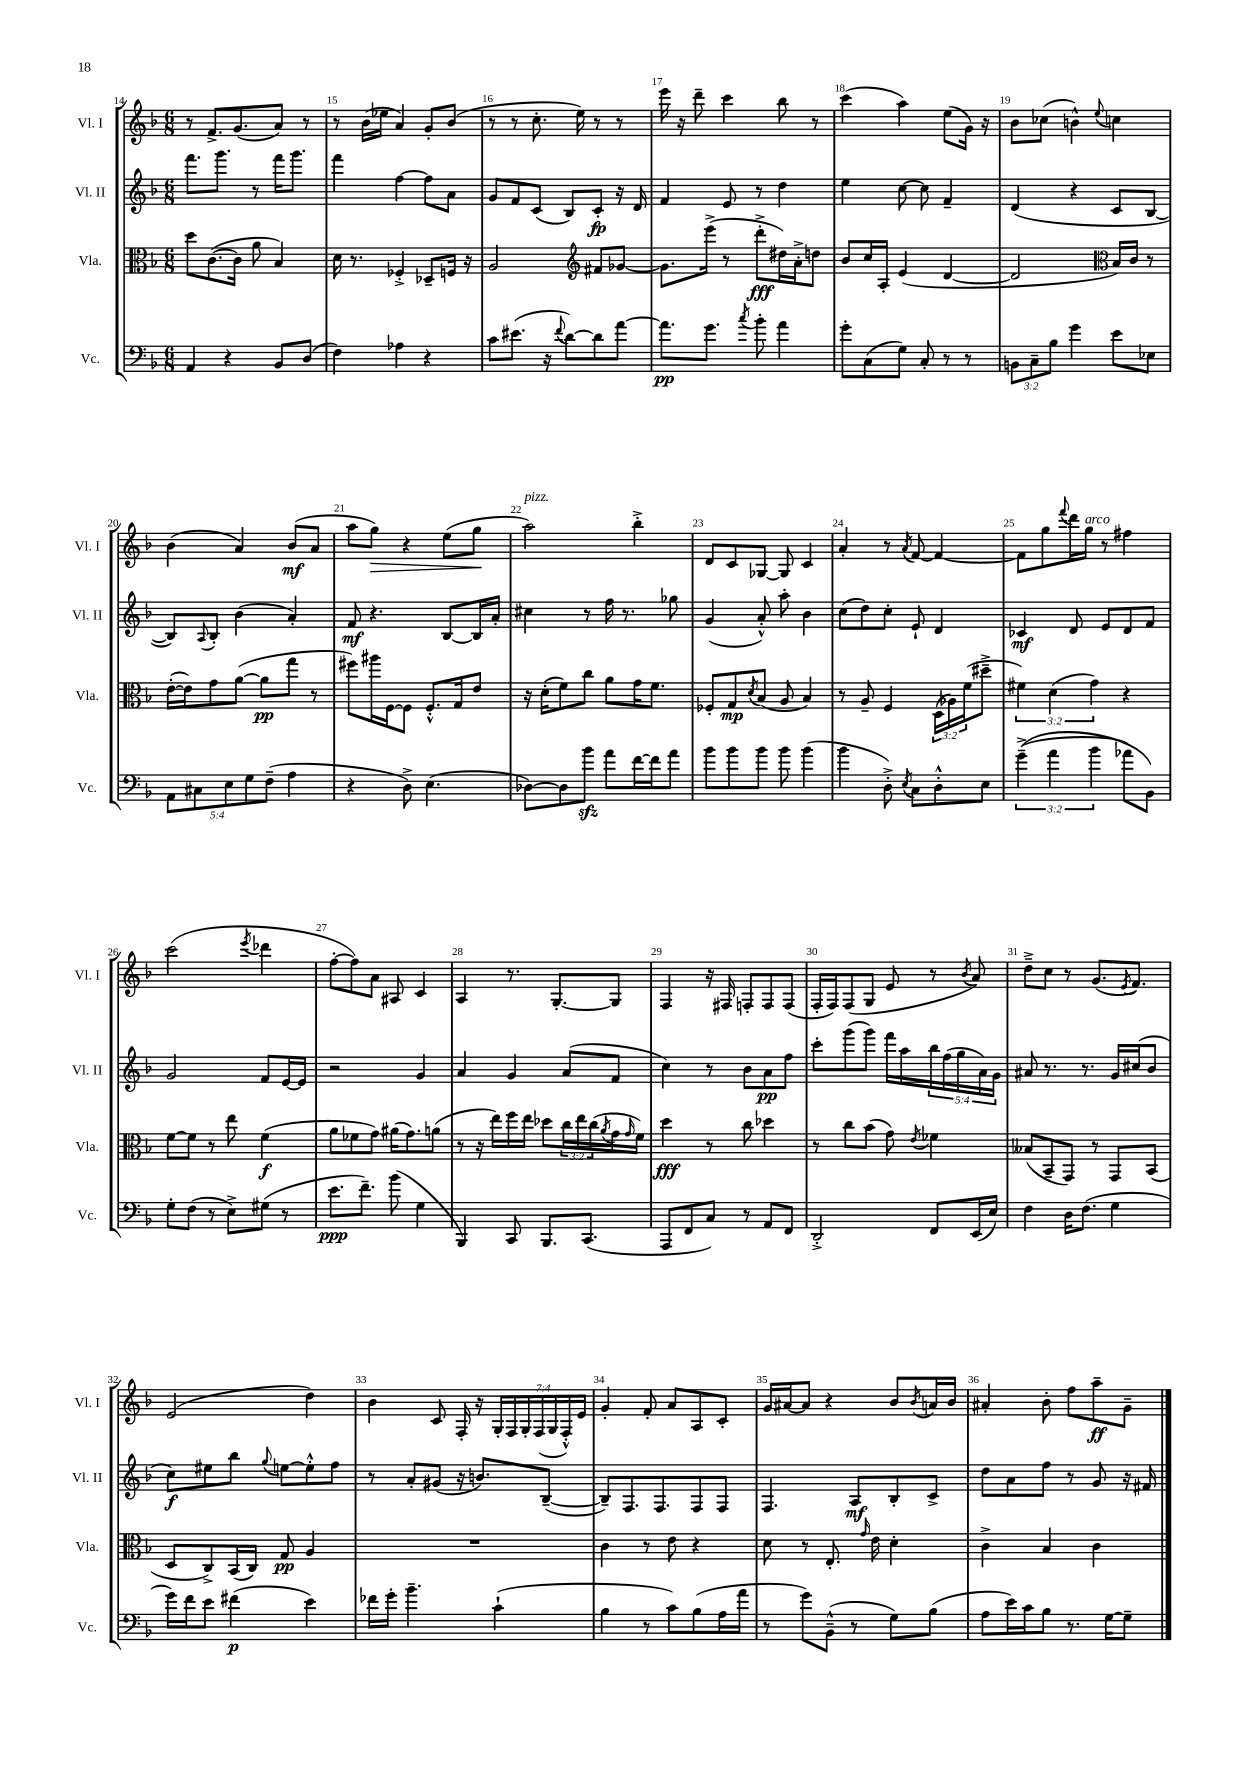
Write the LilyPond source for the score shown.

<<
\new StaffGroup <<
\new Staff = "s0" \with { instrumentName = "Vl. I" shortInstrumentName = "Vl. I" } {
    \clef treble \key f \major \numericTimeSignature \time 6/8 \override Staff.TupletNumber.text = #tuplet-number::calc-fraction-text
    r8 f'8.-> g'8.( a'8) r8 |
    r8 bes'16( ees''16 a'4) g'8-. bes'8( |
    r8 r8 c''8.-. e''16) r8 r8 |
    e'''16 r16 d'''8-- c'''4 bes''8 r8 |
    c'''4( a''4) e''8( g'16) r16 |
    bes'8 ces''8( b'4-^) \appoggiatura { e''8 } c''4 |
    bes'4( a'4) bes'8\mf( a'8 |
    a''8 g''8\>) r4 e''8( g''8\! |
    a''2^\markup { \italic "pizz." }) bes''4-.-> |
    d'8 c'8 ges8~ ges8 c'4 |
    a'4-. r8 \acciaccatura { a'8 } f'8~ f'4~ |
    f'8 g''8 \appoggiatura { f'''8 } d'''16 g''16^\markup { \italic "arco" } r8 fis''4 |
    c'''2( \acciaccatura { e'''8 } des'''4 |
    f''8~-. f''8) a'8 ais8 c'4 |
    a4 r8. g8.~-. g8 |
    f4 r16 fis16 f8-. f8 f8( |
    f16-. f16) f8( g8 e'8 r8 \acciaccatura { bes'8 } a'8) |
    d''8---> c''8 r8 g'8.( \acciaccatura { e'8 } f'8.) |
    e'2( d''4) |
    bes'4 c'8 f16-. r16 \tuplet 7/4 { g16-. f16 g16-. f16( g16 f16-.-^) e'16 } |
    g'4-. f'8-. a'8 a8 c'8-. |
    g'16 ais'16~ ais'8 r4 bes'8 \acciaccatura { bes'8 } a'16 bes'16 |
    ais'4-. bes'8-. f''8 a''8--\ff g'8-- \bar "|." |
}
\new Staff = "s1" \with { instrumentName = "Vl. II" shortInstrumentName = "Vl. II" } {
    \clef treble \key f \major \numericTimeSignature \time 6/8 \override Staff.TupletNumber.text = #tuplet-number::calc-fraction-text
    f'''8. g'''8. r8 f'''16 g'''8. |
    f'''4 f''4~ f''8 a'8 |
    g'8 f'8 c'8( bes8) c'8-.\fp r16 d'16 |
    f'4 e'8 r8 d''4 |
    e''4 c''8~ c''8 f'4-- |
    d'4( r4 c'8 bes8~ |
    bes8) \appoggiatura { a8 } bes8-. bes'4( a'4-.) |
    f'8\mf r4. bes8~ bes16 a'16-. |
    cis''4 r8 f''16 r8. ges''8 |
    g'4( a'8-.-^) a''8-. bes'4 |
    c''8( d''8) c''8-. e'8-! d'4 |
    ces'4\mf d'8 e'8 d'8 f'8 |
    g'2 f'8 e'16~ e'16 |
    r2 g'4 |
    a'4 g'4 a'8( f'8 |
    c''4) r8 bes'8 a'8\pp f''8 |
    c'''8-. g'''8( g'''8) f'''16 a''16 \tuplet 5/4 { bes''16 f''16( g''16 a'16) g'16 } |
    ais'8 r8. r8. g'16 cis''16( bes'8 |
    c''8\f) eis''8 bes''8 \appoggiatura { g''8 } e''8~ e''8-.-^ f''8 |
    r8 a'8-. gis'8( r16 b'8.) bes8~--( |
    bes8--) f8. f8. f8 f8 |
    f4. a8\mf bes8-. c'8-> |
    d''8 a'8 f''8 r8 g'8 r16 fis'16 \bar "|." |
}
\new Staff = "s2" \with { instrumentName = "Vla." shortInstrumentName = "Vla." } {
    \clef alto \key f \major \numericTimeSignature \time 6/8 \override Staff.TupletNumber.text = #tuplet-number::calc-fraction-text
    d''8 c'8.~( c'16 a'8 bes4) |
    d'16 r8. fes4-.-> des8-- f16 r16 |
    a2 \clef treble fis'8 ges'8~ |
    ges'8. e'''16->( r8 d'''8-.->\fff dis''16) a'16-.-> d''8 |
    bes'8 c''16 a16-. e'4( d'4~ |
    d'2 \clef alto bes16) c'16 r8 |
    e'16~-.( e'16) g'8 a'8~( a'8\pp g''8 r8 |
    fis''8) ais''16 f16~ f8 f8.-.-^ g16 e'8 |
    r16 d'16-.( f'8) c''8 a'8 g'16 f'8. |
    fes8-. g8\mp \acciaccatura { d'8 } bes8( a8 bes4) |
    r8 a8-- f4 \tuplet 3/2 { d16( aes16) f'16( } dis''8---> |
    \tuplet 3/2 { fis'4) d'4( g'4) } r4 |
    f'8~ f'8 r8 e''8 f'4\f( |
    a'8 fes'8 g'8) ais'16( g'8.) a'8( |
    r8 r16 e''16) f''16 e''16 des''8 \tuplet 3/2 { c''16 e''16 c''16( } \acciaccatura { a'8 } g'16 \grace { g'16 } f'16) |
    d''4\fff r8 c''8 des''4 |
    r8 c''8 bes'8( g'8) \acciaccatura { e'8 } fes'4 |
    beses8( bes,8-- g,8) r8 g,8 bes,8( |
    d8 c8->) bes,16( c16) g8\pp a4 |
    R2. |
    c'4 r8 e'8 r4 |
    d'8 r8 e8.-. \grace { g'16 } e'16 d'4-. |
    c'4-> bes4 c'4 \bar "|." |
}
\new Staff = "s3" \with { instrumentName = "Vc." shortInstrumentName = "Vc." } {
    \clef bass \key f \major \numericTimeSignature \time 6/8 \override Staff.TupletNumber.text = #tuplet-number::calc-fraction-text
    a,4 r4 bes,8 d8( |
    f4) aes4 r4 |
    c'8 eis'8.( r16 \appoggiatura { f'8 } d'8~) d'8 a'8~ |
    a'8.\pp g'8. \acciaccatura { c''8 } bes'8-. a'4 |
    g'8-. c8( g8) c8-. r8 r8 |
    \tuplet 3/2 { b,8 c8-- bes8 } g'4 e'8 ees8 |
    \tuplet 5/4 { a,8 cis8 e8 g8 f8--( } a4 |
    r4 d8->) e4.( |
    des8~) des8 bes'8\sfz a'8 f'16~ f'16 a'8 |
    bes'8 bes'8 bes'8 bes'8 bes'4( |
    bes'4 d8-.->) \acciaccatura { e8 } c8 d8-.-^ e8 |
    \tuplet 3/2 { g'4--->(\( a'4 bes'4 } aes'8) bes,8\) |
    g8-. f8( r8 e8->) gis8( r8 |
    e'8.\ppp f'8.--) bes'8( g4 |
    bes,,4) c,8 bes,,8. c,8.( |
    a,,8 f,8 c8) r8 a,8 f,8 |
    d,2-.-> f,8 e,16( e16) |
    f4 d16 f8.( g4 |
    g'16) f'16 e'8 fis'4\p( e'4) |
    fes'16 g'16-. bes'4.-- c'4-!( |
    bes4 r8 c'8) bes8( a16 a'16 |
    r8 g'8) bes,8---^( r8 g8) bes8( |
    a8 e'16) c'16 bes8 r8. g16~ g8-- \bar "|." |
}
>>
>>
\layout { \context { \Score currentBarNumber = #14 \override BarNumber.break-visibility = ##(#f #t #t) barNumberVisibility = #all-bar-numbers-visible } }
